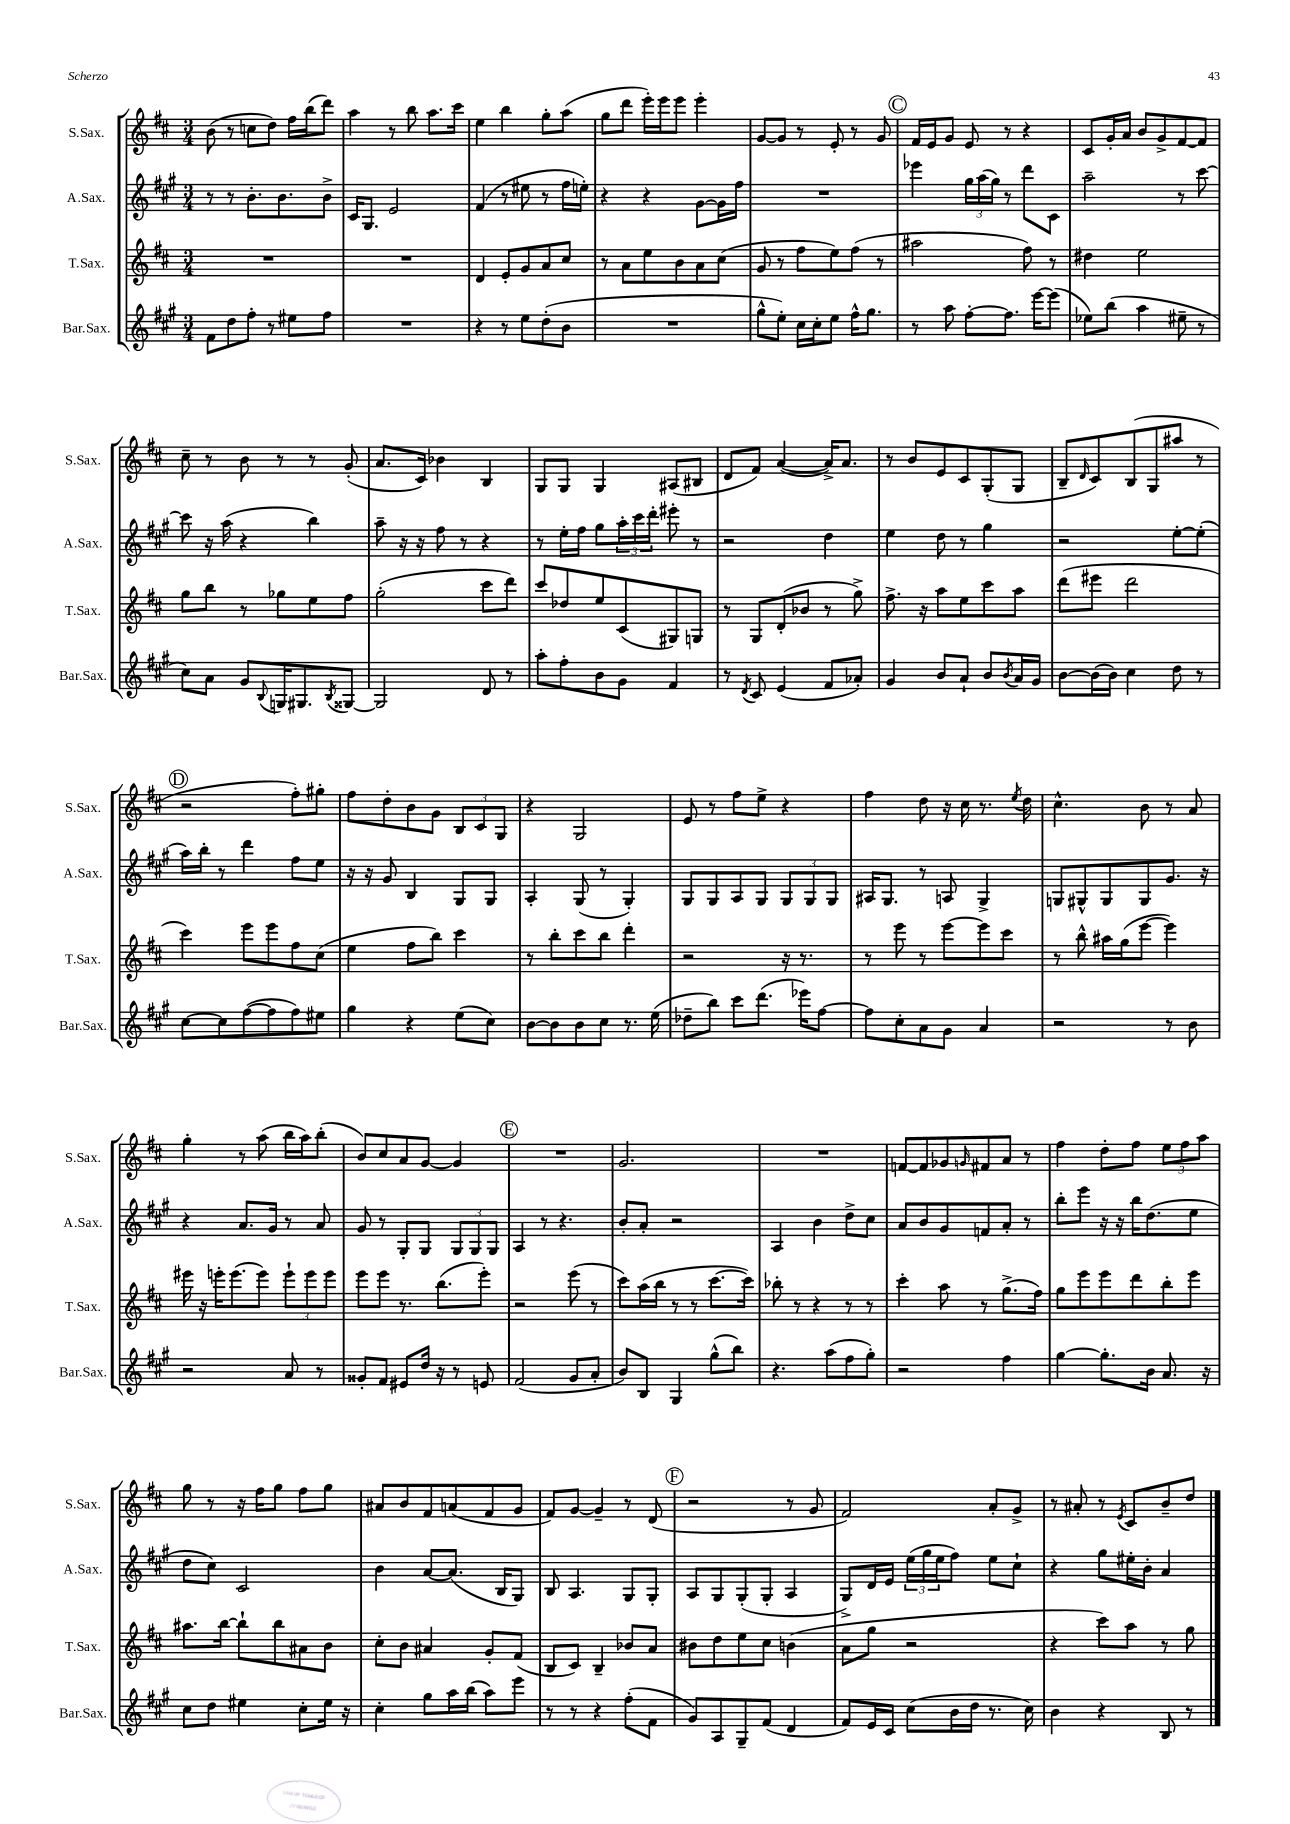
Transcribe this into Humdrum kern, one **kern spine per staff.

**kern	**kern	**kern	**kern
*part4	*part3	*part2	*part1
*staff4	*staff3	*staff2	*staff1
*I"Bar.Sax.	*I"T.Sax.	*I"A.Sax.	*I"S.Sax.
*I'Bar.Sax.	*I'T.Sax.	*I'A.Sax.	*I'S.Sax.
*clefG2	*clefG2	*clefG2	*clefG2
*k[f#c#g#]	*k[f#c#]	*k[f#c#g#]	*k[f#c#]
*M3/4	*M3/4	*M3/4	*M3/4
=16	=16	=16	=16
8f#\L	2.r	8r	(8b\
8dd\	.	8r	8r
8ff#'\J	.	8.b'\L	8ccn\L
8r	.	.	8dd\J)
.	.	8.b\	.
8ee#X\L	.	.	16ff#\LL
.	.	.	(16bb\J
8ff#\J	.	8b^\J	8ddd\J)
=17	=17	=17	=17
2.r	2.r	16c#/KL	4aa\
.	.	8.G#/J	.
.	.	2e/	8r
.	.	.	8bb\
.	.	.	8.aa\L
.	.	.	16ccc#\Jk
=18	=18	=18	=18
4r	4d/	(4f#/	4ee\
8r	8e'/L	8r	4bb\
8ee\L	8g/	8ee#X\	.
(8dd'\	8a/	8r	8gg'\L
8b\J	8cc#/J	16ff#\LL	(8aa\J
.	.	16een'\JJ)	.
=19	=19	=19	=19
2.r	8r	4r	8gg\L
.	8a\L	.	8ddd\J
.	8ee\	4r	16eee'\LL)
.	.	.	16eee\J
.	8b\	.	8eee\J
.	8a\	[8g#\L	4eee'\
.	(8cc#\J	16g#\L]	.
.	.	16ff#\JJ	.
=20	=20	=20	=20
8gg#^^\L	8g/	2.r	[8g/L
8ee'\J)	8r	.	8g/J]
16cc#\LL	8ff#\L	.	8r
16cc#'\J	.	.	.
8ee\J	8ee\)	.	8e'/
16ff#^^\KL	(8ff#\J	.	8r
8.gg#\J	.	.	.
.	8r	.	8g/
!!LO:REH:place=s1:t=C
=21	=21	=21	=21
8r	2aa#X\	4eee-X\	16f#/LL
.	.	.	16e/J
8aa\	.	.	8g/J
[8ff#'\L	.	24gg#\LL	8e/
.	.	(24aa\	.
.	.	24gg#\JJ)	.
8.ff#\J]	.	8r	8r
.	8ff#\)	8ddd\L	4r
[16eee\KL	.	.	.
(8eee\J]	8r	8c#\J	.
=22	=22	=22	=22
8ee-X\L)	4dd#X\	2aa~\	8c#/L
(8bb\J	.	.	16g'/L
.	.	.	16a/JJ
4aa\	2ee\	.	8b/L
.	.	.	8g^/
8ee#X~\	.	8r	[8f#/
8r	.	[8ccc#\	8f#/J]
!!LO:LB:g=z
=23	=23	=23	=23
8cc#\L)	8gg\L	8ccc#\]	8cc#~\
8a\J	8bb\J	16r	8r
.	.	(16aa\	.
8g#/L	8r	4r	8b\
8qqB/	.	.	.
16Gn/K	8gg-X\L	.	8r
8.G#X/	.	.	.
.	8ee\	4bb\)	8r
8qB/	.	.	.
[8G##X/J	8ff#\J	.	(8g'/
=24	=24	=24	=24
2G##/]	(2gg'\	8aa~\	8.a/L
.	.	16r	.
.	.	16r	16c#/Jk)
.	.	8ff#\	4b-X\
.	.	8r	.
8d/	8ccc#\L	4r	4B/
8r	8ddd\J)	.	.
=25	=25	=25	=25
8aa'\L	8ccc#/L	8r	8G/L
8ff#'\	8dd-X/	16ee'\LL	8G/J
.	.	16ff#\JJ	.
8b\	8ee/	8gg#\L	4G/
8g#\J	(8c#/	24aa'\L	.
.	.	24ccc#\	.
.	.	24ddd'\JJ	.
4f#/	8G#X/)	8eee#X'\	(8A#X/L
.	8Gn/J	8r	8B#X/J
=26	=26	=26	=26
8r	8r	2r	8d/L
8qd/	.	.	.
8c#/	8G/L	.	8f#/J)
(4e/	(8d'/	.	([4a/
.	8b-X/J	.	.
8f#/L	8r	4dd\	16a^/KL])
.	.	.	8.a/J
8a-X'/J)	8gg^\)	.	.
=27	=27	=27	=27
4g#/	8.ff#^\	4ee\	8r
.	.	.	8b/L
.	16r	.	.
8b/L	8aa\L	8dd\	8e/
8a`/J	8ee\	8r	8c#/
8b/L	8ccc#\	4gg#\	(8G'/
8qb/	.	.	.
16a/L	8aa\J	.	8G/J
16g#/JJ	.	.	.
=28	=28	=28	=28
[8b\L	(8ddd\L	2r	8B~/L
.	.	.	16qqd/
(16b\L]	8eee#X\J	.	8c#/)
16b\JJ)	.	.	.
4cc#\	2ddd\	.	(8B/
.	.	.	8G/
8dd\	.	[8ee'\L	8aa#X/J
8r	.	(8ee'\J]	8r
!!LO:LB:g=z
!!LO:REH:place=s1:t=D
=29	=29	=29	=29
[8cc#\L	4ccc#\)	16aa\LL)	2r
.	.	16bb'\JJ	.
8cc#\]	.	8r	.
([8ff#\	8eee\L	4ddd\	.
8ff#\]	8eee\	.	.
8ff#\)	8ff#\	8ff#\L	8ff#'\L)
8ee#X\J	(8cc#\J	8ee\J	8gg#X'\J
=30	=30	=30	=30
4gg#\	4ee\	16r	8ff#\L
.	.	16r	.
.	.	8g#/	8dd'\
4r	8ff#\L	4B/	8b\
.	8bb\J)	.	8g\J
(8ee\L	4ccc#\	8G#/L	12B/L
.	.	.	12c#/
8cc#\J)	.	8G#/J	.
.	.	.	12G/J
=31	=31	=31	=31
[8b\L	8r	4A'/	4r
8b\]	8bb'\L	.	.
8b\	8ccc#\	(8G#/	2G/
8cc#\J	8bb\J	8r	.
8.r	4ddd'\	4G#'/)	.
(16ee\	.	.	.
=32	=32	=32	=32
8dd-X~\L	2r	8G#/L	8e/
8bb\J)	.	8G#/	8r
8ccc#\L	.	8A/	8ff#\L
(8.ddd\J	.	8G#/J	8ee^\J
.	16r	12G#/L	4r
16eee-X\KL)	8.r	.	.
.	.	12G#/	.
[8ff#\J	.	.	.
.	.	12G#/J	.
=33	=33	=33	=33
8ff#\L]	8r	16A#X/KL	4ff#\
.	.	8.G#/J	.
8cc#'\	8eee\	.	.
8a\	8r	8r	8dd\
8g#\J	[8eee\L	8An/	16r
.	.	.	16cc#\
4a/	8eee\]	4G#^/	8.r
.	8ccc#\J	.	.
.	.	.	8qee/
.	.	.	16dd\
=34	=34	=34	=34
2r	8r	8Gn/L	4.cc#^^\
.	8bb^^\	8G#X^^/	.
.	16aa#X\LL	8G#/	.
.	(16gg\J	.	.
.	[8eee\J	8G#/	8b\
8r	4eee\])	8.g#/J	8r
8b\	.	.	8a/
.	.	16r	.
!!LO:LB:g=z
=35	=35	=35	=35
2r	16eee#X\	4r	4gg'\
.	16r	.	.
.	16eeen'\KL	.	.
.	(8.eee\	.	.
.	.	8.a/L	8r
.	8eee\J)	.	(8aa\
.	.	16g#/Jk	.
8a/	12eee`\L	8r	16bb\LL
.	.	.	16aa\J)
.	12eee\	.	.
8r	.	8a/	(8bb'\J
.	12eee\J	.	.
=36	=36	=36	=36
8g##X'/L	8eee\L	8g#/	8b/L)
8f#/J	8eee\J	8r	8cc#/
8e#X/L	8.r	8G#'/L	8a/
16dd/Jk	.	8G#/J	[8g/J
16r	(8.bb\L	.	.
8r	.	12G#/L	4g/]
.	.	12G#/	.
8en/	8eee'\J)	.	.
.	.	12G#/J	.
!!LO:REH:place=s1:t=E
=37	=37	=37	=37
(2f#/	2r	4A/	2.r
.	.	8r	.
.	.	4.r	.
8g#/L	(8eee\	.	.
8a'/J	8r	.	.
=38	=38	=38	=38
8b/L)	8ccc#\L)	8b'/L	2.g/
8B/J	(16aa\L	8a'/J	.
.	16bb\JJ	.	.
4G#/	8r	2r	.
.	8r	.	.
(8gg#^^\L	[8.ccc#\L	.	.
8bb\J)	.	.	.
.	16ccc#\Jk])	.	.
=39	=39	=39	=39
4.r	8bb-X'\	4A/	2.r
.	8r	.	.
.	4r	4b\	.
(8aa\L	.	.	.
8ff#\	8r	8dd^\L	.
8gg#'\J)	8r	8cc#\J	.
=40	=40	=40	=40
2r	4ccc#'\	8a/L	[8fn/L
.	.	8b/	8f/]
.	8aa\	8g#/	8g-X/
.	.	.	16qqgn/
.	8r	8fn/	8f#X/
4ff#\	(8.gg^\L	8a'/J	8a/J
.	.	8r	8r
.	16ff#\Jk)	.	.
=41	=41	=41	=41
[4gg#\	8gg\L	8bb'\L	4ff#\
.	8eee\	8eee\J	.
8.gg#'\L]	8eee\	16r	8dd'\L
.	.	16r	.
.	8ddd\	16bb\KL	8ff#\J
16b\Jk	.	(8.dd\	.
8.a/	8bb'\	.	12ee\L
.	.	.	12ff#\
.	8eee\J	8ee\J	.
.	.	.	12aa\J
16r	.	.	.
!!LO:LB:g=z
=42	=42	=42	=42
8cc#\L	8.aa#X\L	8dd\L	8gg\
8dd\J	.	8cc#\J)	8r
.	[16bb\Jk	.	.
4ee#X\	8bb`\L]	2c#/	16r
.	.	.	16ff#\KL
.	8bb\	.	8gg\J
8cc#'\L	8a#X\	.	8ff#\L
16ee#\Jk	8b\J	.	8gg\J
16r	.	.	.
=43	=43	=43	=43
4cc#'\	8cc#'\L	4b\	8a#X/L
.	8b\J	.	8b/
8gg#\L	4a#X/	[8a/L	8f#/
16aa\L	.	(8.a/J]	(8an/
(16bb\JJ	.	.	.
8aa\L)	8g'/L	.	8f#/
.	.	16B/KL	.
8eee\J	(8f#/J	8G#/J)	8g/J
=44	=44	=44	=44
8r	8B/L	8B/	8f#/L)
8r	8c#/J)	4.A/	[8g/J
4r	4B~/	.	4g~/]
(8ff#'\L	8b-X/L	8G#/L	8r
8f#\J	8a/J	8G#'/J	(8d/
!!LO:REH:place=s1:t=F
=45	=45	=45	=45
8g#/L)	8b#X\L	8A/L	2r
8A/	8dd\	8G#/	.
8G#~/	8ee\	(8G#'/	.
(8f#/J	8cc#\J	8G#'/J	.
4d/	(4bn\	4A/	8r
.	.	.	8g/
=46	=46	=46	=46
8f#/L)	8a\L	8G#^/L)	2f#/)
16e/L	8gg\J	16d/L	.
16c#/JJ	.	16e/JJ	.
(8cc#\L	2r	(24ee\LL	.
.	.	24gg#\	.
.	.	24ee\J	.
16b\L	.	8ff#\J)	.
16dd\JJ	.	.	.
8.r	.	8ee\L	8a'/L
.	.	8cc#`\J	8g^/J
16cc#\)	.	.	.
=47	=47	=47	=47
4b\	4r	4r	8r
.	.	.	8a#X'/
4r	8ccc#\L)	8gg#\L	8r
.	.	.	8qe/
.	8aa\J	16ee#X'\L	8c#/L
.	.	16b'\JJ	.
8B/	8r	4a/	8b~/
8r	8gg\	.	8dd/J
==	==	==	==
*-	*-	*-	*-
